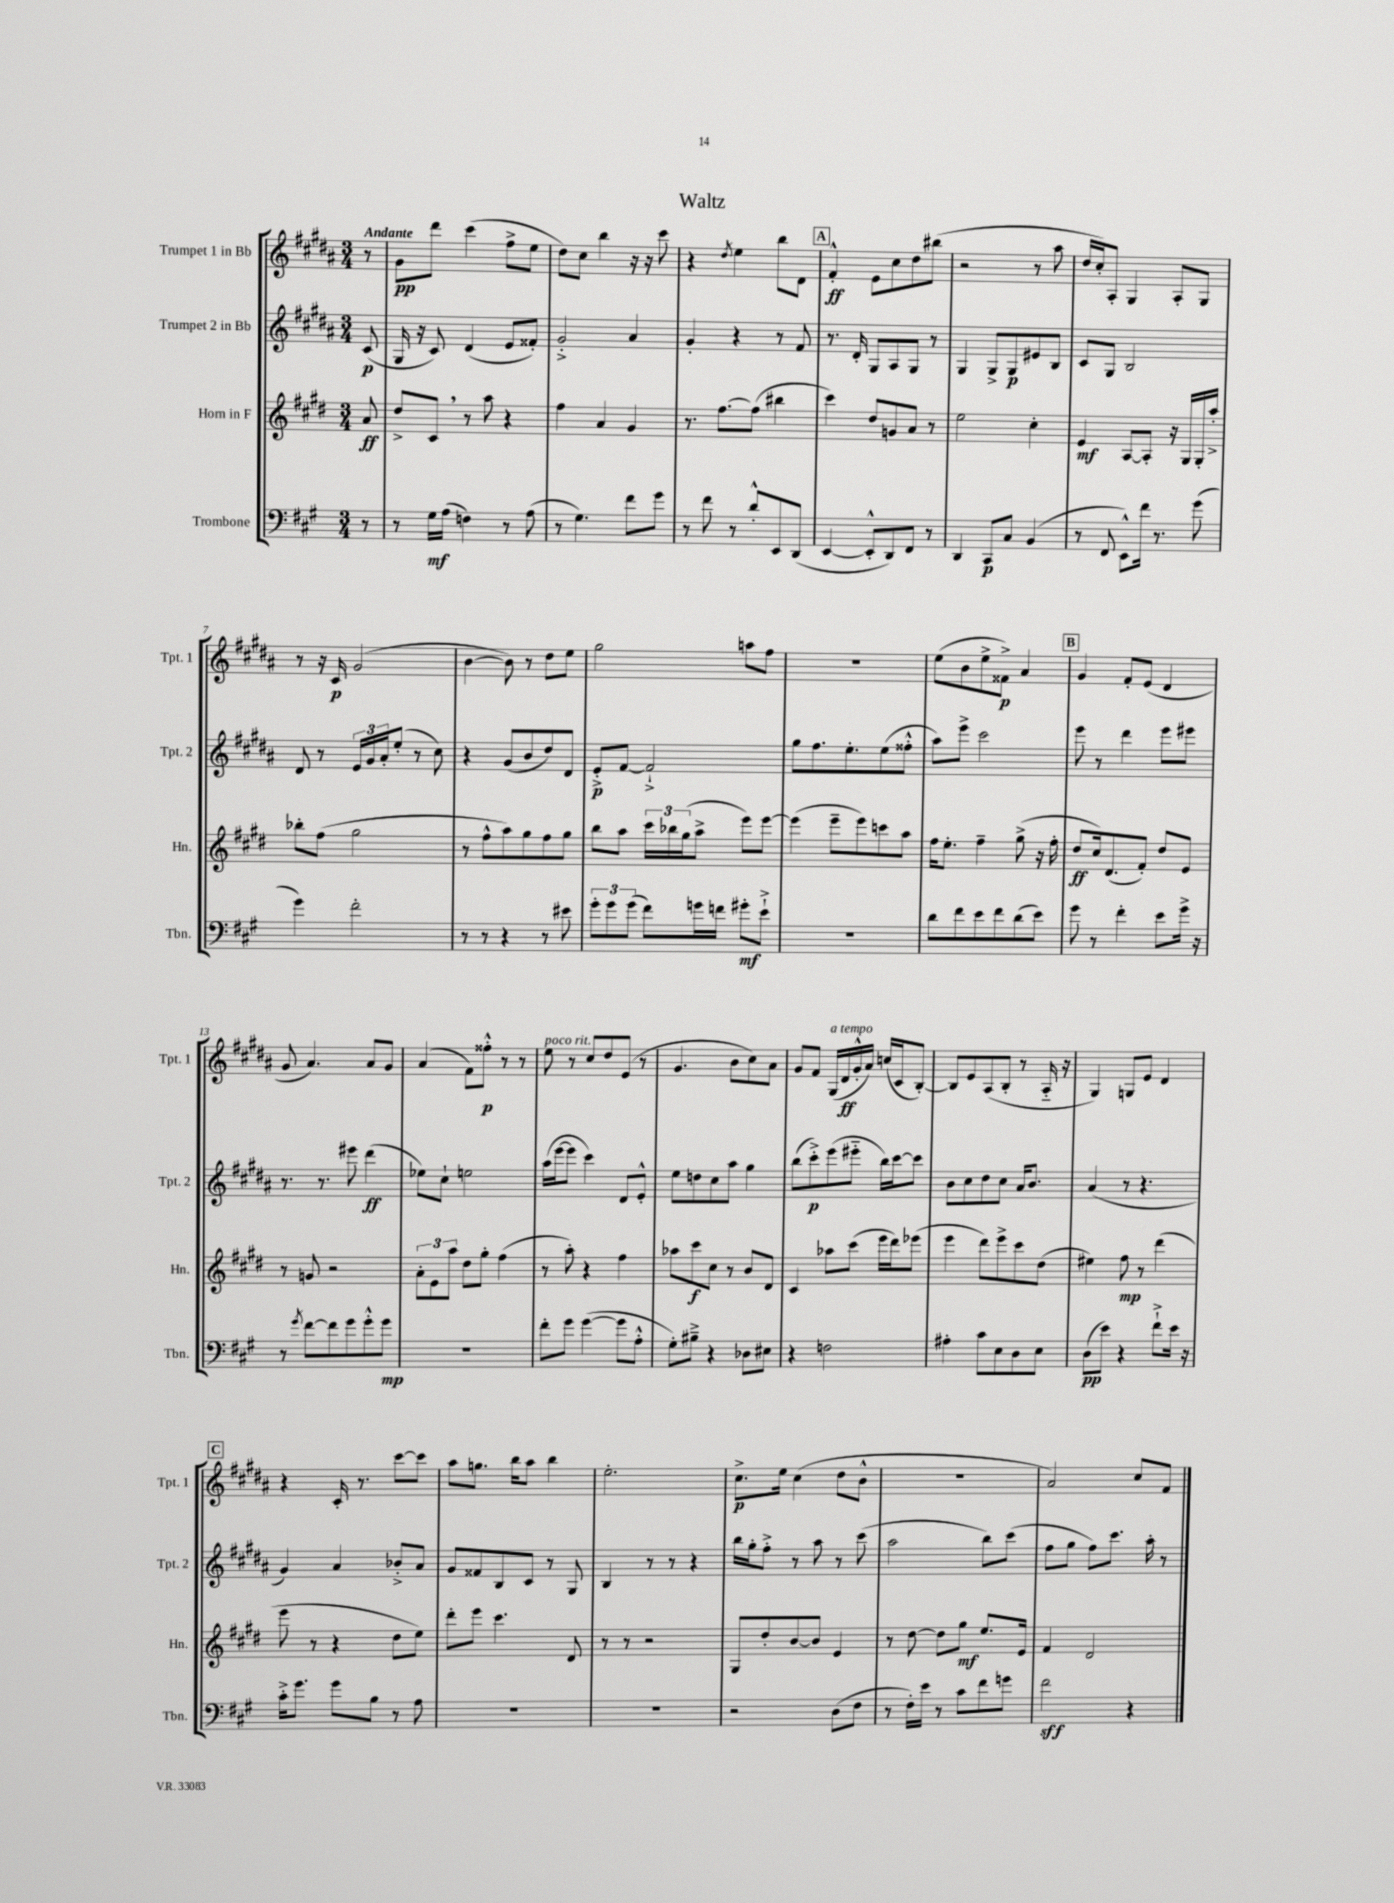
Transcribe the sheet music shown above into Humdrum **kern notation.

**kern	**kern	**kern	**kern
*staff4	*staff3	*staff2	*staff1
*clefF4	*clefG2	*clefG2	*clefG2
*k[f#c#g#]	*k[f#c#g#d#]	*k[f#c#g#d#a#]	*k[f#c#g#d#a#]
*M3/4	*M3/4	*M3/4	*M3/4
8r	8a	(8c#	8r
=	=	=	=
8r	8dd#^	16G#	8g#
.	.	16r	.
16G#	8c#	8c#)	8ddd#
(16A	.	.	.
4F)	8r	(4d#	(4ccc#
.	8aa	.	.
8r	4r	8e	8ff#^
(8A	.	8f##')	8ee
=	=	=	=
8r	4ff#	2g#'^	8dd#)
4.G#)	.	.	8cc#
.	4a	.	4bb
8f#	4g#	4a#	16r
.	.	.	16r
8g#	.	.	8ccc#
=	=	=	=
8r	8.r	4g#'	4r
8f#	.	.	.
.	[8.ff#	.	.
.	.	.	8qdd#
8r	.	4r	4ee
8d'^^	(8ff#]	.	.
8EE	4bb#	8r	8bb
(8DD	.	8f#	8d#
=	=	=	=
[4EE	4ccc#)	8.r	4f#'^^
.	.	16d#'	.
8EE'^^]	8dd#	8G#	8e
8DD)	8g	8A#	8cc#
8FF#	8a	8G#	8dd#
8r	8r	8r	(8bb#
=	=	=	=
4DD	2ee	4G#	2r
8CC#	.	8G#^	.
8C#	.	8G#	.
(4BB	4cc#'	8e#	8r
.	.	8B	8aa#
=	=	=	=
8r	4e	8c#	16dd#
.	.	.	16cc#')
8FF#	.	8G#	8A#'
8EE^^)	[8A	2B	4G#
16f#	8A']	.	.
8.r	.	.	.
.	16r	.	8A#'
.	16G#	.	.
(8g#	16G#'	.	8G#
.	16aa'^	.	.
=	=	=	=
4g#)	8bb-'	8d#	8r
.	(8ff#	8r	16r
.	.	.	16c#
2f#'	2gg#	24e	(2g#
.	.	24g#	.
.	.	24a#'	.
.	.	(8ee'	.
.	.	8r	.
.	.	8cc#)	.
=	=	=	=
8r	8r	4r	[4b
8r	8ff#^^	.	.
4r	8aa)	(8g#	8b])
.	8gg#	8b	8r
8r	8ff#	8dd#)	8dd#
8e#	8gg#	8d#	8ee
=	=	=	=
12g#'	8bb	8e'^	2gg#
12g#	.	.	.
.	8aa	[8f#	.
(12g#	.	.	.
8f#)	24ccc#	2f#`^]	.
.	24bb-	.	.
.	(24gg#	.	.
16g	8aa^	.	.
16f	.	.	.
8g#'	8eee)	.	8aa
8e`^	[8eee	.	8ff#
=	=	=	=
2.r	(4eee]	8gg#	2.r
.	.	8.ff#	.
.	8eee~	.	.
.	.	8.ee'	.
.	8eee)	.	.
.	8ccc	(8ee	.
.	8aa	8ff##'^^	.
=	=	=	=
8d	16ff#	8aa#)	(8ee
.	8.ee'	.	.
8f#	.	8eee^	8b
8e	4ff#~	2ccc#	8ee^
8f#	.	.	8f##^)
(8d	(8gg#^	.	4a#
8e)	16r	.	.
.	16ff#'	.	.
=	=	=	=
8g#	8dd#	8eee	4g#
8r	16cc#)	8r	.
.	(8.d#	.	.
4f#'	.	4ddd#	8f#'
.	8f#')	.	(8e
8e	8dd#	8eee	4d#
16g#^	8e	8eee#	.
16r	.	.	.
=	=	=	=
8r	8r	8.r	8g#
8qg#	.	.	.
[8f#	8g	.	4.a#)
.	.	8.r	.
8f#]	2r	.	.
8g#	.	8eee#	.
8g#'^^	.	(4ddd#	8a#
8g#	.	.	8g#
=	=	=	=
2.r	12a'	8ee-)	(4a#
.	12e	.	.
.	.	8cc#`	.
.	12aa	.	.
.	8dd#	2ee	8f#)
.	8gg#'	.	8ff##'^^
.	(4ff#	.	8r
.	.	.	8r
=	=	=	=
8f#'	8r	(16aa#	8ee
.	.	[16eee	.
8g#	8aa')	8eee]	8r
([4g#	4r	4ccc#)	8cc#
.	.	.	8dd#
8g#]	4ff#	8d#	(8e
8A'^^	.	8e'^^	8r
=	=	=	=
8G#')	8aa-	8ee	4.g#
8B#~^	8ccc#	8dd	.
4r	8cc#	8cc#	.
.	8r	8aa#	8b
8D-	8b	4gg#	8cc#)
8E#	8d#	.	8a#
=	=	=	=
4r	4c#	(8bb	8g#
.	.	8ccc#'^)	8f#
2F	8aa-	(8eee	(16G#
.	.	.	16d#
.	(8ccc#	8eee#'~	16g#'^^
.	.	.	16a#)
.	16eee	16bb)	(16cc
.	16ddd#)	[16ccc#	16c#
.	(8eee-	8ccc#]	[8B')
=	=	=	=
4A#'	4eee	8b	8B]
.	.	8cc#	8e
8c#	8ddd#)	8dd#	(8A#
8E	8eee^	8cc#	8B'
8D	8ccc#	16a#	8r
.	.	8.b	.
8E	(8dd#	.	16A#'~
.	.	.	16r
=	=	=	=
(8D	4ee#)	(4a#	4G#)
8e)	.	.	.
4r	8ff#	8r	8G
.	8r	4.r	8e
8f#`^	(4ddd#	.	4d#
16e	.	.	.
16r	.	.	.
=	=	=	=
16c#'^	8eee	4g#)	4r
8.g#	.	.	.
.	8r	.	.
8g#	4r	4a#	16c#'
.	.	.	8.r
8B	.	.	.
8r	8dd#	8b-'^	[8ccc#
8A	8ee)	8a#	8ccc#]
=	=	=	=
2.r	8ddd#'	8g#	8aa#
.	8eee	8f##	8.gg
.	4.ccc#	8B	.
.	.	.	16bb
.	.	8c#	8aa#
.	.	8r	4bb
.	8d#	8G#	.
=	=	=	=
2.r	8r	4B	2.ee'
.	8r	.	.
.	2r	8r	.
.	.	8r	.
.	.	4r	.
=	=	=	=
2r	8G#	16bb	8.cc#^
.	.	16gg#'	.
.	8dd#'	8ff#'^	.
.	.	.	16ee
.	[8b	8r	(4cc#
.	8b]	8aa#	.
(8D	4e	8r	8dd#
8F#	.	(8ccc#	8b^^
=	=	=	=
8r	8r	2aa#	2.r
16F#')	[8dd#	.	.
16e	.	.	.
8r	8dd#]	.	.
8c#	8gg#	.	.
8f#	8.ee	8bb)	.
8g	.	(8ccc#	.
.	16e	.	.
=	=	=	=
2f#	4f#	8ff#	2a#)
.	.	8gg#	.
.	2d#	8ff#)	.
.	.	8.ccc#	.
4r	.	.	8cc#
.	.	16aa#'	.
.	.	8r	8f#
==	==	==	==
*-	*-	*-	*-
